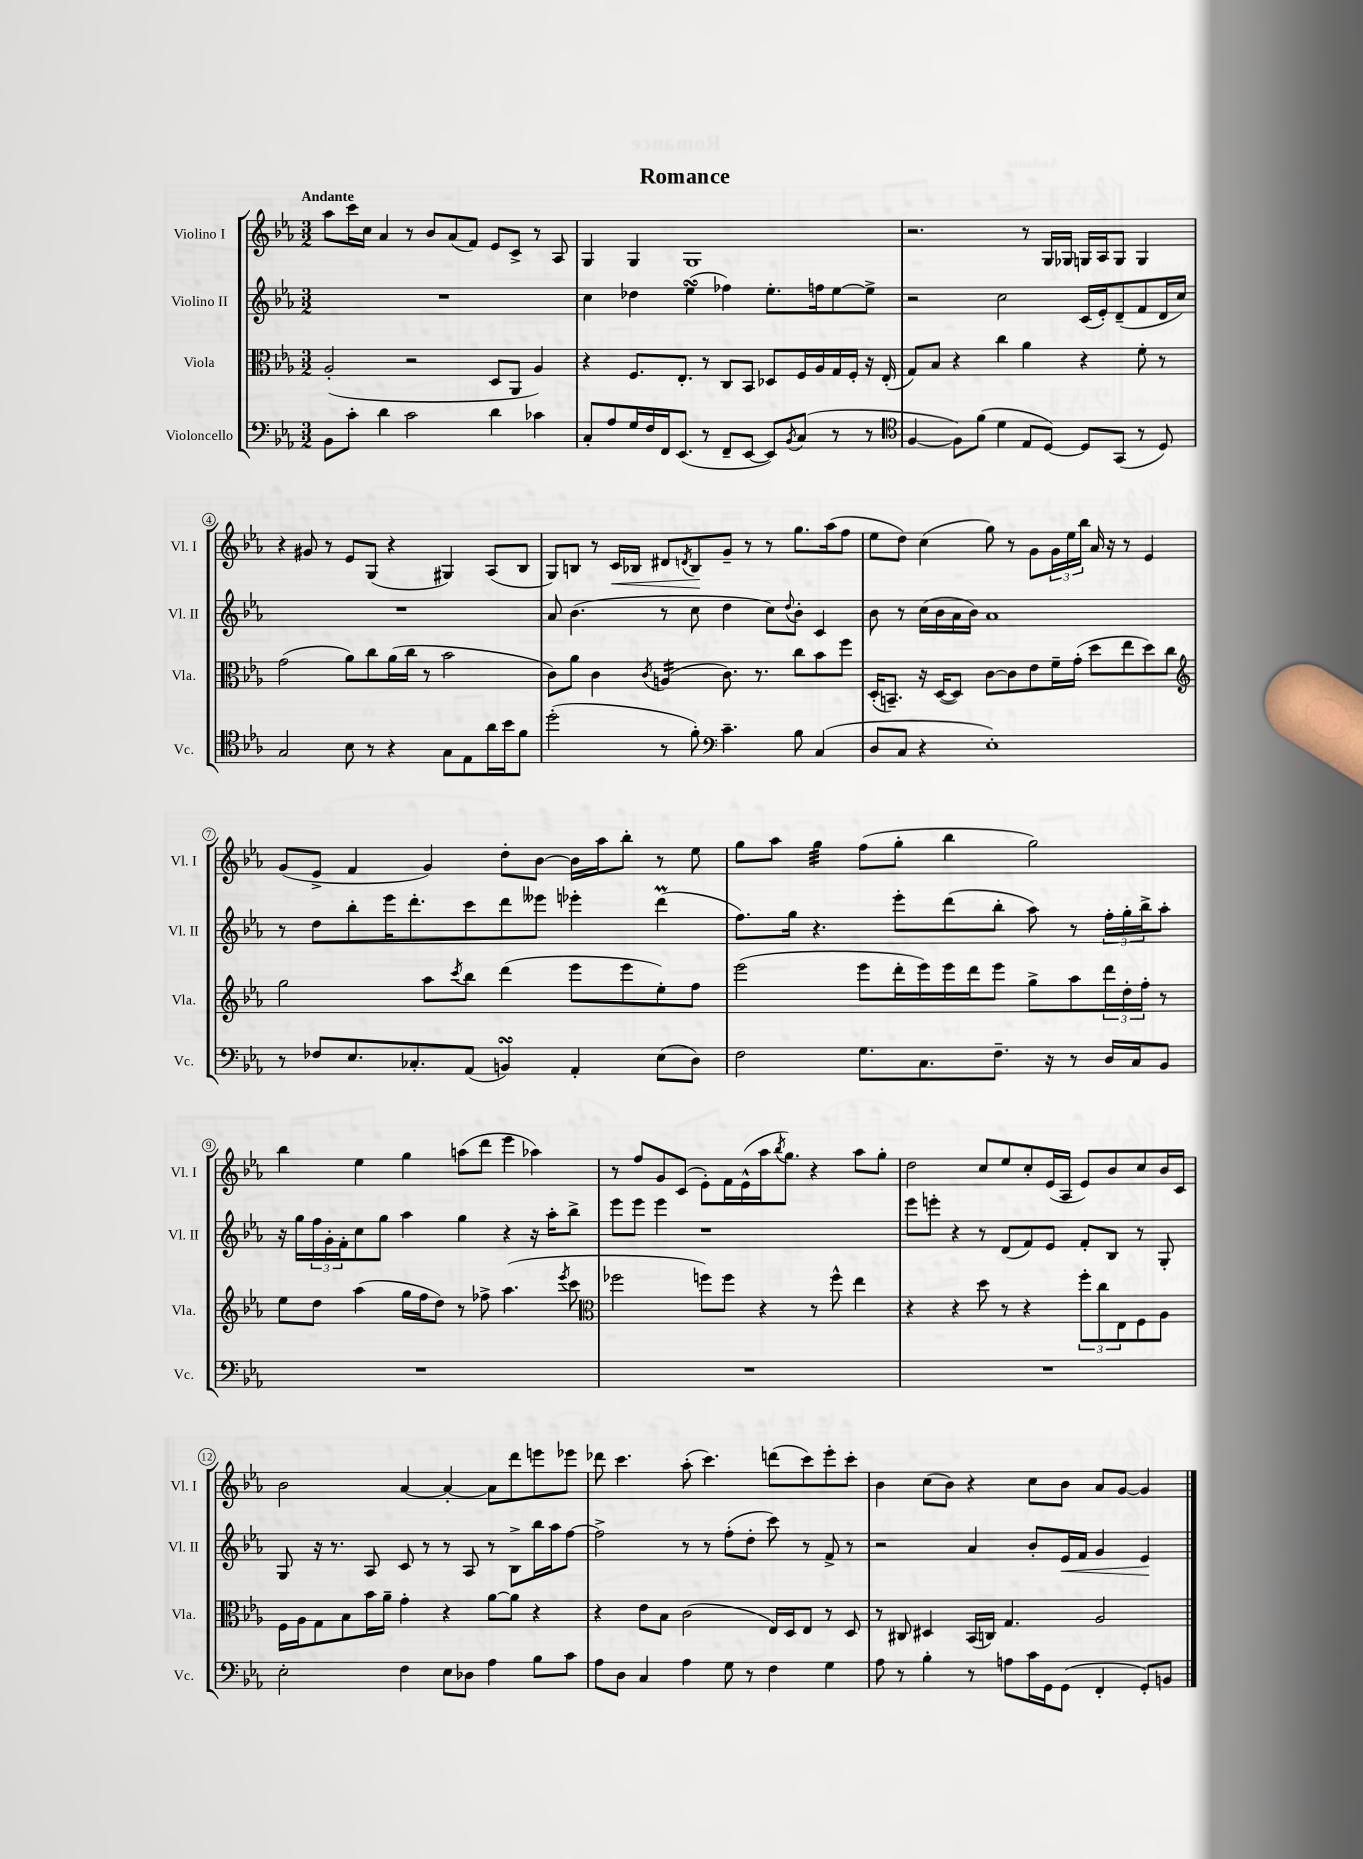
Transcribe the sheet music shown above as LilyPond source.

\header { title = "Romance" }
<<
\new StaffGroup <<
\new Staff = "s0" \with { instrumentName = "Violino I" shortInstrumentName = "Vl. I" } {
    \clef treble \key ees \major \numericTimeSignature \time 3/2 \tempo "Andante"
    aes''8 c'''16 c''16 aes'4 r8 bes'8 aes'8( f'8) ees'8 c'8-> r8 aes8 |
    g4 g4 g1 |
    r2. r8 g16 ges16 g16 aes16 g8 g4 |
    r4 gis'8 r8 ees'8 g8( r4 gis4) aes8( bes8 |
    g8) b8 r8 c'16\< bes16 dis'8 \acciaccatura { d'8 } bes8\! g'8-- r8 r8 g''8. aes''16( f''8 |
    ees''8 d''8) c''4( g''8) r8 g'8 \tuplet 3/2 { g'16 ees''16 bes''16 } aes'16 r16 r8 ees'4 |
    g'8( ees'8-> f'4 g'4) d''8-. bes'8~ bes'16 aes''16 bes''8-. r8 ees''8 |
    g''8 aes''8 g''4:32 f''8( g''8-. bes''4 g''2) |
    bes''4 ees''4 g''4 a''8( d'''8 ees'''4 aes''4) |
    r8 f''8 g'8 c'8( ees'8-.) f'16 ees'16-^( aes''16 \acciaccatura { bes''8 } g''8.) r4 aes''8 g''8-. |
    d''2 c''8 ees''8 c''8-. ees'16( aes16 ees'8) bes'8 c''8 bes'16 c'16 |
    bes'2 aes'4~ aes'4~-. aes'8 d'''8 e'''8 ees'''8 |
    des'''8 c'''4. aes''8-.( c'''4.) d'''8( c'''8) ees'''8-. c'''8-. |
    bes'4 c''8( bes'8) r4 c''8 bes'8 aes'8 g'8~ g'4 \bar "|." |
}
\new Staff = "s1" \with { instrumentName = "Violino II" shortInstrumentName = "Vl. II" } {
    \clef treble \key ees \major \numericTimeSignature \time 3/2
    R1. |
    c''4 des''4 ees''4\turn( fes''4) ees''8.-. f''16 ees''8~ ees''8-> |
    r2 c''2 c'16( ees'16-.) d'8--( f'8 d'16 c''16) |
    R1. |
    aes'8 bes'4.( r8 c''8 d''4 c''8) \appoggiatura { d''8 } bes'8-. c'4 |
    bes'8 r8 c''16( bes'16 aes'16 bes'16) aes'1 |
    r8 d''8 bes''8-. ees'''16 d'''8.-. c'''8 d'''8 eeses'''8 ees'''4-. d'''4\prall( |
    f''8.) g''16 r4. ees'''8-. d'''8( bes''8-. aes''8) r8 \tuplet 3/2 { f''16-. g''16-. bes''16-> } aes''8-. |
    r16 g''16 \tuplet 3/2 { f''16 g'16-. f'16-. } c''8 g''8 aes''4 g''4 r4 r16 aes''16-. bes''8-> |
    ees'''8 ees'''8 ees'''4 r1 |
    ees'''8 e'''8-. r4 r8 d'8( f'8) ees'8 f'8-. bes8 r8 g8-. |
    g8 r16 r8. aes8 c'8 r8 r8 aes8 r8 bes8-> bes''16 aes''16 f''8~ |
    f''2-> r8 r8 f''8-.( d''8-. c'''8) r8 f'8-> r8 |
    r2 aes'4 bes'8-. ees'16\< f'16 g'4 ees'4\! \bar "|." |
}
\new Staff = "s2" \with { instrumentName = "Viola" shortInstrumentName = "Vla." } {
    \clef alto \key ees \major \numericTimeSignature \time 3/2
    aes2-.( r2 d8 aes,8 aes4) |
    r4 f8. ees8.-. r8 c8 bes,8 des8 f16 aes16 g16 f16-. r16 ees16-.( |
    g8) bes8 r4 c''4 aes'4 r4 f'8-. r8 |
    g'2( aes'8) c''8 aes'16( c''16 r8 bes'2 |
    c'8) aes'8 c'4 \acciaccatura { c'8 } a4:16( c'8.) r8. c''8 bes'8 f''8 |
    d16-.( b,8.--) r16 d16~( d8) c'8~ c'8 ees'8 f'16-- g'16-.( d''8 ees''8 d''8) c''8 |
    \clef treble g''2 aes''8 \acciaccatura { c'''8 } bes''8 d'''4( ees'''8 ees'''8 ees''8-.) f''8 |
    ees'''2( ees'''8 d'''16-. ees'''16) ees'''16 d'''16 ees'''8 g''8-> aes''8 \tuplet 3/2 { d'''16 d''16-. f''16-. } r8 |
    ees''8 d''8 aes''4( g''16 f''16 d''8) r8 fes''8-> aes''4.( \acciaccatura { ees'''8 } c'''8 |
    \clef alto fes''2 f''8) f''8 r4 r8 f''8-^ ees''4 |
    r4 r4 d''8 r8 r4 \tuplet 3/2 { f''8-. c''8 ees8 } f8 aes8 |
    f16 aes16 g8 bes8 bes'16 aes'16-- g'4-. r4 aes'8~ aes'8 r4 |
    r4 ees'8 bes8 c'2( ees16) d16 ees8 r8 d8 |
    r8 cis8 dis4 bes,16( c16) g4. aes2 \bar "|." |
}
\new Staff = "s3" \with { instrumentName = "Violoncello" shortInstrumentName = "Vc." } {
    \clef bass \key ees \major \numericTimeSignature \time 3/2
    bes,8 c'8-. d'4 c'2 d'4 ces'4 |
    c8-. aes8 g16 f16 f,16 ees,8.( r8 f,8-- ees,8~ ees,8) \acciaccatura { bes,8 } c8( r8 r8 |
    \clef tenor f4~ f8) f'8( d'4 ees8 d8~) d8 g,8( r8 d8) |
    g2 bes8 r8 r4 g8 ees8 aes'16 bes'16 f'8 |
    d''2-.( r8 f'8-.) \clef bass c'4.-- bes8 c4( |
    d8 c8 r4 ees1-.) |
    r8 fes8 ees8. ces8.-. aes,8( b,4\turn) aes,4-. ees8( d8) |
    f2 g8. c8. f8.-- r16 r8 d16 c16 bes,8 |
    R1. |
    R1. |
    R1. |
    ees2-. f4 ees8 des8 aes4 bes8 c'8 |
    aes8 d8 c4 aes4 g8 r8 f4 g4 |
    aes8 r8 bes4-. r8 a8 c'16 g,16 g,8( f,4-. g,8-.) b,8 \bar "|." |
}
>>
>>
\layout { \context { \Score \override BarNumber.stencil = #(make-stencil-circler 0.1 0.3 ly:text-interface::print) } }
